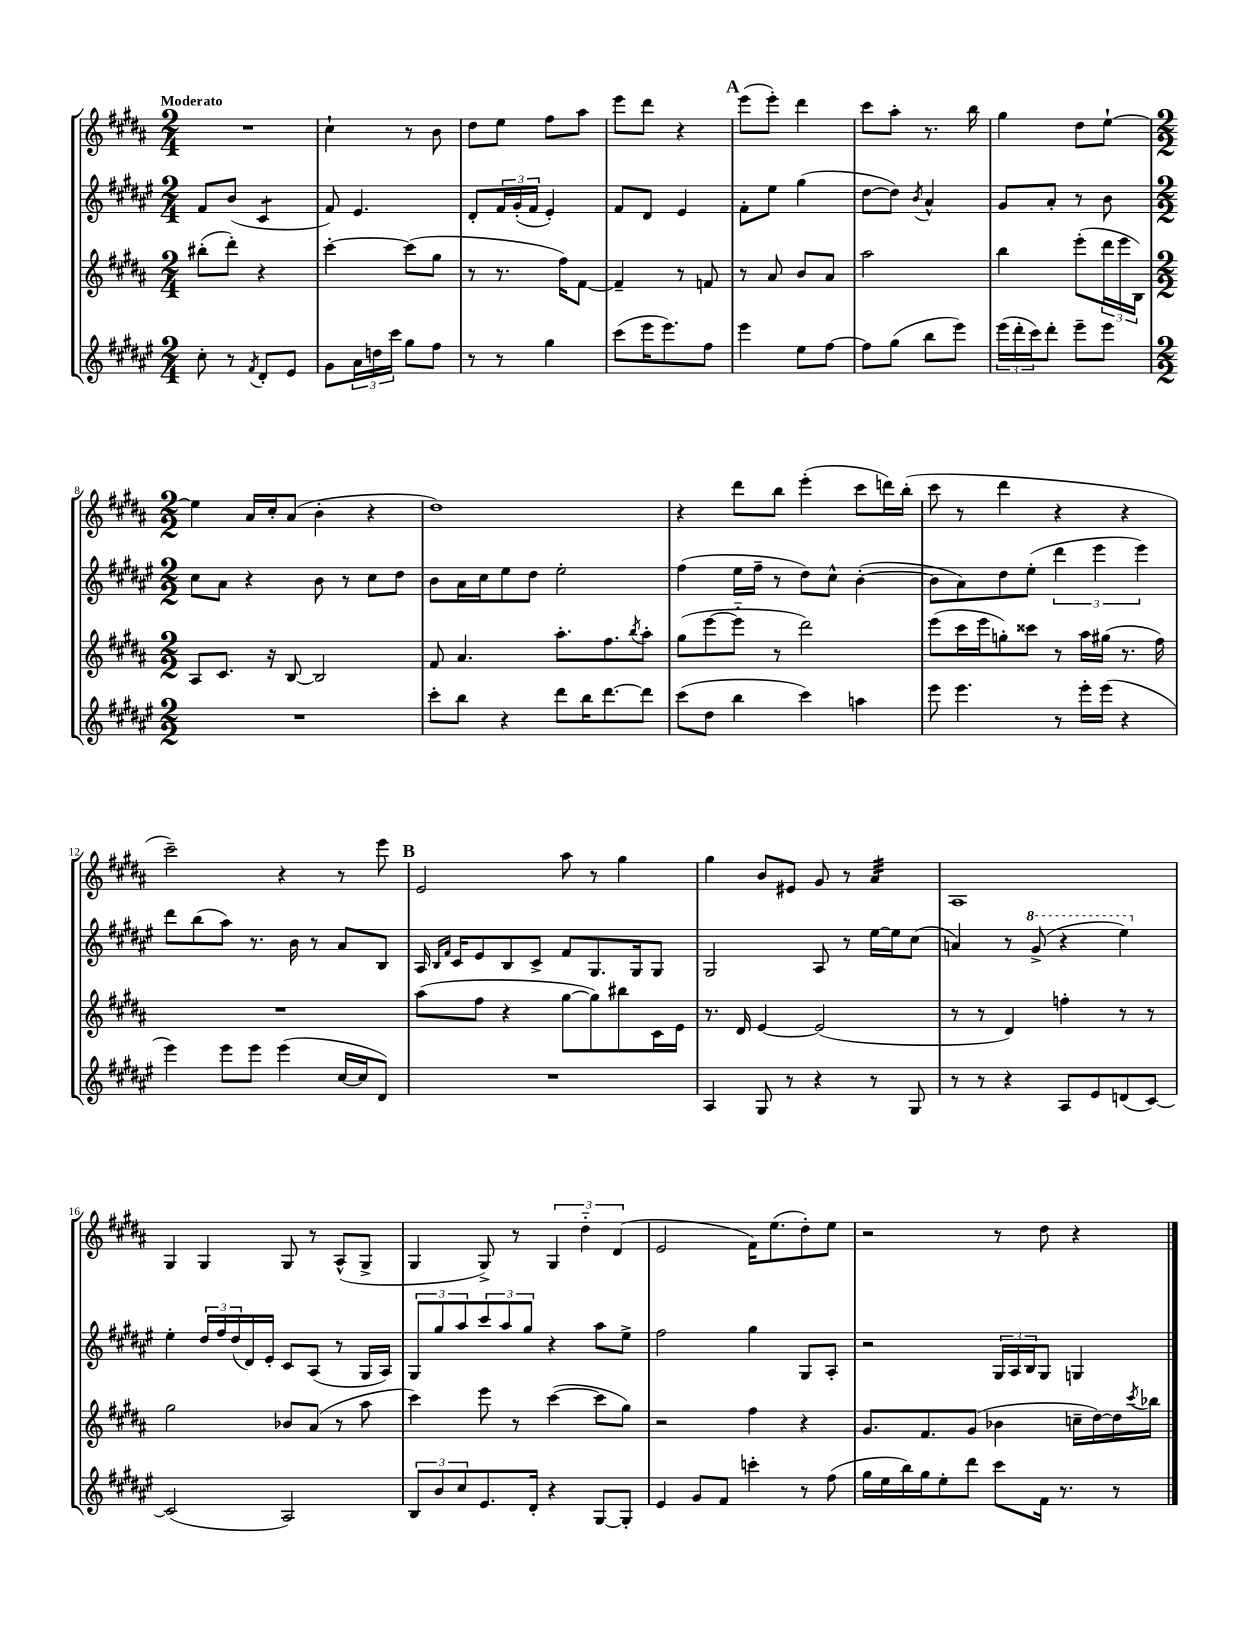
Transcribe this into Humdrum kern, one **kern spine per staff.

**kern	**kern	**kern	**kern
*staff4	*staff3	*staff2	*staff1
*clefG2	*clefG2	*clefG2	*clefG2
*k[f#c#g#d#a#e#]	*k[f#c#g#d#a#]	*k[f#c#g#d#a#e#]	*k[f#c#g#d#a#]
*M2/4	*M2/4	*M2/4	*M2/4
8cc#'	(8bb#'	8f#	2r
8r	8ddd#')	(8b	.
8qf#	.	.	.
8d#'	4r	4c#	.
8e#	.	.	.
=	=	=	=
8g#	[4ccc#'	8f#)	4cc#`
24a#	.	4.e#	.
24dd	.	.	.
24ccc#	.	.	.
8gg#	(8ccc#]	.	8r
8ff#	8gg#	.	8b
=	=	=	=
8r	8r	8d#'	8dd#
8r	8.r	24f#	8ee
.	.	(24g#'	.
.	.	24f#	.
4gg#	.	4e#')	8ff#
.	16ff#)	.	.
.	[8f#	.	8aa#
=	=	=	=
(8ccc#	4f#~]	8f#	8eee
16eee#	.	8d#	8ddd#
8.eee#)	.	.	.
.	8r	4e#	4r
8ff#	8f	.	.
=	=	=	=
4eee#	8r	8f#'	(8eee
.	8a#	8ee#	8eee')
8ee#	8b	(4gg#	4ddd#
[8ff#	8a#	.	.
=	=	=	=
8ff#]	2aa#	[8dd#	8ccc#
(8gg#	.	8dd#])	8aa#'
.	.	8qb	.
8bb	.	4a#^^	8.r
8eee#)	.	.	.
.	.	.	16bb
=	=	=	=
(24eee#	4bb	8g#	4gg#
24ddd#'	.	.	.
24ccc#)	.	.	.
8ddd#'	.	8a#'	.
8eee#~	(8eee'	8r	8dd#
8eee#	24ddd#	8b	[8ee`
.	24eee	.	.
.	24B)	.	.
=	=	=	=
*M2/2	*M2/2	*M2/2	*M2/2
1r	8A#	8cc#	4ee]
.	8.c#	8a#	.
.	.	4r	16a#
.	16r	.	16cc#'
.	[8B	.	(8a#
.	2B]	8b	4b'
.	.	8r	.
.	.	8cc#	4r
.	.	8dd#	.
=	=	=	=
8ccc#'	8f#	8b	1dd#)
8bb	4.a#	16a#	.
.	.	16cc#	.
4r	.	8ee#	.
.	.	8dd#	.
8ddd#	8.aa#'	2ee#'	.
16bb	.	.	.
[8.ddd#	8.ff#	.	.
.	8qbb	.	.
8ddd#]	8aa#'	.	.
=	=	=	=
(8ccc#	(8gg#	(4ff#	4r
8dd#	[8eee	.	.
4bb	8eee'~]	16ee#	8ddd#
.	.	16ff#~	.
.	8r	8r	8bb
4ccc#)	2ddd#)	8dd#)	(4eee'
.	.	8cc#^^	.
4aa	.	([4b'	8ccc#
.	.	.	16ddd)
.	.	.	(16bb'
=	=	=	=
8eee#	(8eee	8b]	8ccc#
4.eee#	16ccc#	8a#)	8r
.	16eee	.	.
.	8gg')	8dd#	4ddd#
.	8ccc##	(8ee#'	.
8r	8r	6ddd#	4r
16eee#'	16aa#	.	.
.	.	6eee#	.
(16eee#	(16gg#	.	.
4r	8.r	.	4r
.	.	6eee#)	.
.	16ff#)	.	.
=	=	=	=
4eee#)	1r	8ddd#	2ccc#~)
.	.	(8bb	.
8eee#	.	8aa#)	.
8eee#	.	8.r	.
(4eee#	.	.	4r
.	.	16b	.
.	.	8r	.
[16cc#	.	8a#	8r
16cc#]	.	.	.
8d#)	.	8B	8eee
=	=	=	=
1r	(8aa#	16A#	2e
.	.	16qqB	.
.	.	16qqf#	.
.	.	16c#	.
.	8ff#	8e#	.
.	4r	8B	.
.	.	8c#^	.
.	[8gg#	8f#	8aa#
.	8gg#])	8.G#	8r
.	8bb#	.	4gg#
.	.	16G#	.
.	16c#	8G#	.
.	16e	.	.
=	=	=	=
4A#	8.r	2G#	4gg#
.	16d#	.	.
8G#	[4e	.	8b
8r	.	.	8e#
4r	(2e]	8A#	8g#
.	.	8r	8r
8r	.	[16ee#	4a#
.	.	16ee#]	.
8G#	.	(8cc#	.
=	=	=	=
8r	8r	4a)	1A#
8r	8r	.	.
4r	4d#)	8r	.
.	.	(8gg#^	.
8A#	4ff'	4r	.
8e#	.	.	.
(8d	8r	4eee#)	.
[8c#)	8r	.	.
=	=	=	=
(2c#]	2gg#	4ee#'	4G#
.	.	24dd#	4G#
.	.	24ff#	.
.	.	(24dd#	.
.	.	16d#)	.
.	.	16e#'	.
2A#)	8b-	8c#	8G#
.	(8a#	(8A#	8r
.	8r	8r	(8A#^^
.	8aa#	16G#	8G#^
.	.	16A#)	.
=	=	=	=
12B	4ccc#)	12G#	4G#
12b	.	12gg#	.
12cc#	.	12aa#	.
8.e#	8eee	12ccc#	8G#^)
.	.	12aa#	.
.	8r	.	8r
.	.	12gg#	.
16d#'	.	.	.
4r	([4ccc#	4r	6G#
.	.	.	6dd#'~
[8G#	8ccc#]	8aa#	.
.	.	.	(6d#
8G#']	8gg#)	8ee#^	.
=	=	=	=
4e#	2r	2ff#	2e
8g#	.	.	.
8f#	.	.	.
4ccc'	4ff#	4gg#	16f#)
.	.	.	(8.ee
8r	4r	8G#	8dd#')
(8ff#	.	8A#'	8ee
=	=	=	=
16gg#	8.g#	2r	2r
16ee#	.	.	.
16bb)	.	.	.
16gg#	8.f#	.	.
8ee#'	.	.	.
8ddd#	(8g#	.	.
8ccc#	4b-	24G#	8r
.	.	24A#	.
.	.	24B	.
16f#	.	8G#	8dd#
8.r	.	.	.
.	16cc~	4G	4r
.	[16dd#)	.	.
8r	16dd#]	.	.
.	8qccc#	.	.
.	16bb-	.	.
==	==	==	==
*-	*-	*-	*-
